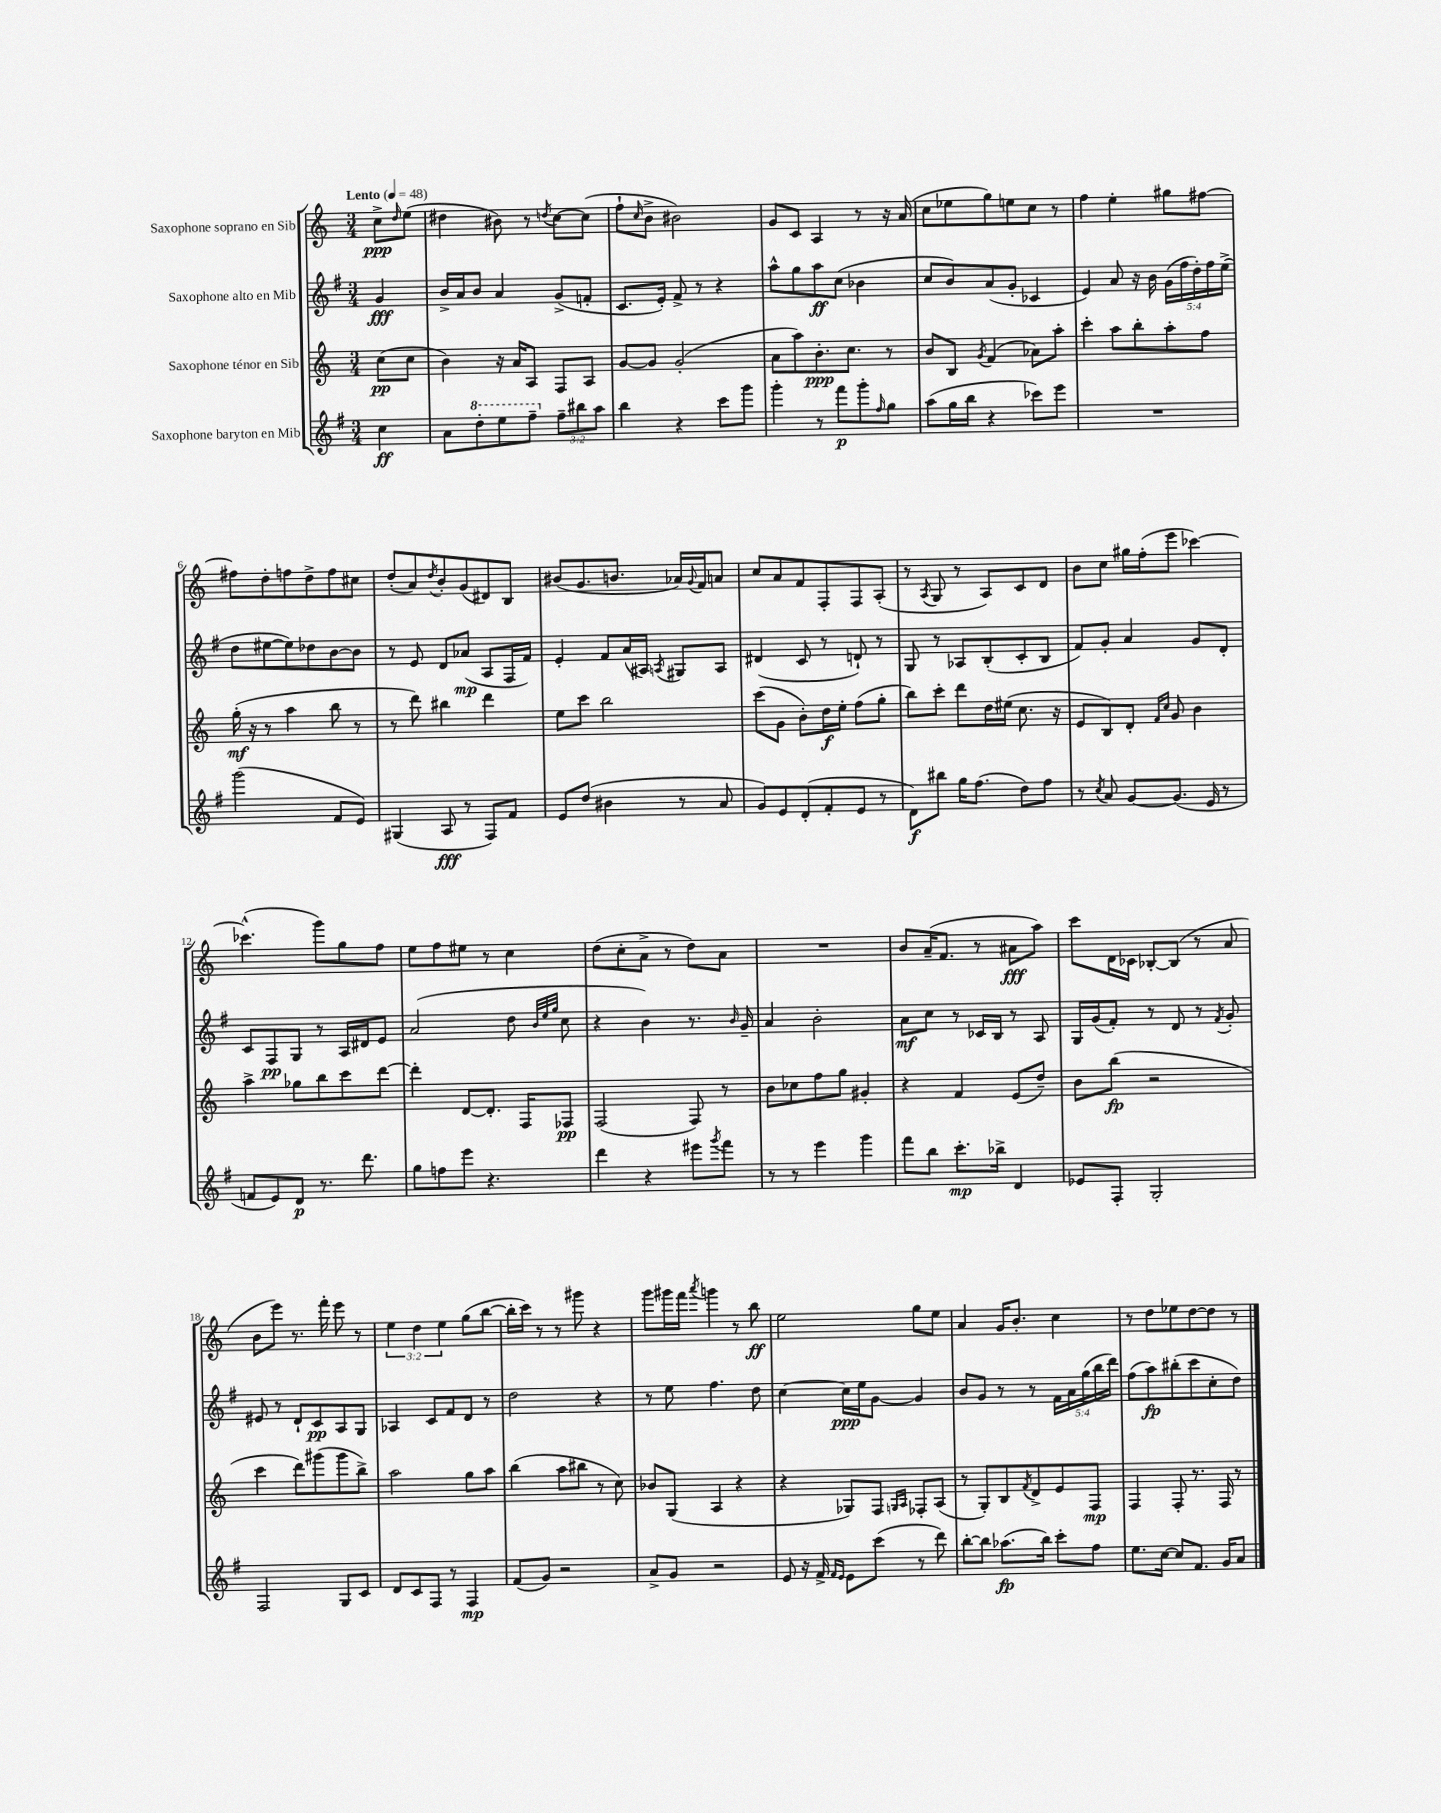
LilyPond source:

<<
\new StaffGroup <<
\new Staff = "s0" \with { instrumentName = "Saxophone soprano en Sib" } {
    \clef treble \key c \major \numericTimeSignature \time 3/4 \override Staff.TupletNumber.text = #tuplet-number::calc-fraction-text \partial 4 \tempo "Lento" 4 = 48
    c''8->\ppp \grace { d''16 } e''8( |
    dis''4 bis'8) r8 \acciaccatura { d''8 } c''8~ c''8( |
    f''8-! \grace { c''16 } b'8-> bis'2) |
    g'8 c'8 a4 r8 r16 a'16( |
    c''8 ees''8 g''8) e''8 c''8 r8 |
    f''4 e''4-. gis''8 fis''8~ |
    fis''8 d''8-. f''8 d''8-> f''8 cis''8 |
    d''8-.( a'8) \acciaccatura { d''8 } b'8-. g'8( dis'8) b8 |
    bis'8( g'8. b'8. aes'16) \appoggiatura { g'8 } f'16 a'8 |
    c''8 a'8 f'8 f8-. f8 a8-.( |
    r8 \acciaccatura { a8 } g8 r8 a8) c'8 d'8 |
    b'8 c''8 gis''16 f''16-.( e'''8 ces'''4~) |
    ces'''4.-^( g'''8) g''8 f''8 |
    e''8 f''8 eis''8 r8 c''4 |
    d''8( c''8-. a'8-> r8 d''8) a'8 |
    R2. |
    b'8 a'16--( f'8. r8 ais'8\fff a''8) |
    c'''8 d'16 ces'16 bes8~-. bes8( r8 a'8 |
    b'8 e'''8) r8. f'''16-. e'''8 r8 |
    \tuplet 3/2 { e''4 d''4 e''4 } g''8( b''8~ |
    b''16-. c'''16) r8 r8 gis'''8 r4 |
    g'''8 gis'''16 f'''16 \acciaccatura { a'''8 } g'''4 r8 b''8\ff |
    e''2 g''8 e''8 |
    a'4 g'16 b'8.-. c''4 |
    r8 d''8 ees''8 d''8~ d''8 r8 \bar "|." |
}
\new Staff = "s1" \with { instrumentName = "Saxophone alto en Mib" } {
    \clef treble \key g \major \numericTimeSignature \time 3/4 \override Staff.TupletNumber.text = #tuplet-number::calc-fraction-text \partial 4
    g'4\fff |
    b'16-> a'16 b'8 a'4 g'8->( f'8-. |
    c'8. e'16-.) fis'8-> r8 r4 |
    a''8-^ g''8 a''8\ff c''8( bes'4 |
    c''8 b'8) a'8( g'8-. ces'4 |
    e'4) a'8 r16 b'16 \tuplet 5/4 { g'16( fis''16 d''16-.) fis''16 e''16->( } |
    d''8 eis''8~ eis''8) des''8 b'8~ b'8 |
    r8 e'8 d'8 aes'8\mp( a8 fis16 fis'16) |
    e'4-. fis'8 a'16( ais16) \acciaccatura { a8 } gis8 a8 |
    dis'4( c'8 r8 d'8-!) r8 |
    g8 r8 aes8 b8-.( c'8-. b8 |
    fis'8) g'8-. a'4 g'8 d'8-. |
    c'8 fis8\pp g8 r8 a16 dis'16 e'8 |
    a'2( d''8 \grace { b'32 e''32 g''32 } c''8 |
    r4 b'4) r8. \grace { b'16 } g'16-- |
    a'4 b'2-. |
    a'8\mf c''8 r8 ces'16 b16 r8 a8 |
    g16 g'16( fis'8-.) r8 d'8 r8 \acciaccatura { fis'8 } g'8-. |
    eis'8 r8 d'8-! c'8\pp a8 g8 |
    aes4 c'8 fis'8 d'8 r8 |
    d''2 r4 |
    r8 e''8 fis''4. d''8 |
    c''4~ c''16\ppp e''16 g'8~ g'4 |
    b'8 g'8 r8 r8 \tuplet 5/4 { fis'16 a'16 g''16( b''16 d'''16) } |
    fis''8( a''8\fp) bis''8-.( c'''8 c''8-. d''8) \bar "|." |
}
\new Staff = "s2" \with { instrumentName = "Saxophone ténor en Sib" } {
    \clef treble \key c \major \numericTimeSignature \time 3/4 \partial 4
    c''8\pp( c''8 |
    b'4) r16 a'16 a8 f8 a8 |
    g'8~ g'8 g'2-.( |
    a'8 a''8) b'8.-.\ppp c''8. r8 |
    b'8 b8 \acciaccatura { g'8 } f'4( aes'8) a''8-. |
    c'''4-. a''8 b''8-. a''8-. f''8 |
    g''16-.\mf( r16 r8 a''4 b''8 r8 |
    r8 d'''8) bis''4 d'''4 |
    e''8 c'''8 b''2 |
    c'''8( g'8 b'8-.) d''16\f e''16-. f''8( g''8-. |
    b''8) c'''8-. d'''8 d''16 eis''16( c''8. r16 |
    e'8 b8) d'8-. \grace { f'16 c''16 } g'8 b'4 |
    a''4-> ges''8 b''8 c'''8 d'''8~ |
    d'''4-. d'8~ d'8.-. f16 fes8\pp |
    f2( f8) r8 |
    b'8 ces''8 f''8 g''8 gis'4-. |
    r4 f'4 e'8( d''8--) |
    b'8 b''8\fp( r2 |
    c'''4 d'''8) gis'''8( gis'''8 b''8->) |
    a''2 g''8 a''8 |
    b''4( a''8 bis''8 r8 c''8) |
    bes'8 g8( a4 r4 |
    r4 ges8) f8 \grace { g16 a16 } fes8-. a8( |
    r8 g8-.) b8 \acciaccatura { f'8 } d'8-> e'8 f8\mp |
    f4 f8-. r8. f16 r8 \bar "|." |
}
\new Staff = "s3" \with { instrumentName = "Saxophone baryton en Mib" } {
    \clef treble \key g \major \numericTimeSignature \time 3/4 \override Staff.TupletNumber.text = #tuplet-number::calc-fraction-text \partial 4
    c''4\ff |
    a'8 \ottava #1 d'''8-. e'''8 fis'''8-- \ottava #0 \tuplet 3/2 { fis''8-- bis''8 a''8 } |
    b''4 r4 c'''8 g'''8 |
    g'''4-. r8 fis'''8\p g'''8-. \grace { fis''16 } g''8 |
    a''8( g''16 b''16 r4 ces'''8) e'''8 |
    R2. |
    g'''2( fis'8 e'8) |
    gis4( a8\fff r8 fis8) fis'8 |
    e'8 d''8( bis'4 r8 a'8 |
    g'8) e'8 d'8-.( fis'8-. e'8 r8 |
    d'8\f) bis''8 g''16 fis''8.( d''8) fis''8 |
    r8 \acciaccatura { c''8 } a'8 g'8~ g'8.( e'16 r8 |
    f'8 e'8) d'8\p r8. d'''8. |
    g''8 f''8 e'''8 r4. |
    d'''4 r4 eis'''8 \acciaccatura { g'''8 } fis'''8 |
    r8 r8 e'''4 g'''4 |
    fis'''8 b''8 c'''8.-.\mp bes''16-> d'4 |
    ees'8 fis8-. g2-. |
    fis2 g8 c'8 |
    d'8 c'8 fis8 r8 fis4\mp |
    fis'8( g'8) r2 |
    a'8-> g'8 r2 |
    e'8 r16 fis'16-> \grace { fis'16 e'16 } e'8 c'''8( r8 d'''8) |
    b''8~-. b''8 aes''8.\fp( b''16) c'''8-. fis''8 |
    e''8. c''16~ c''8 fis'8. g'16 a'8 \bar "|." |
}
>>
>>
